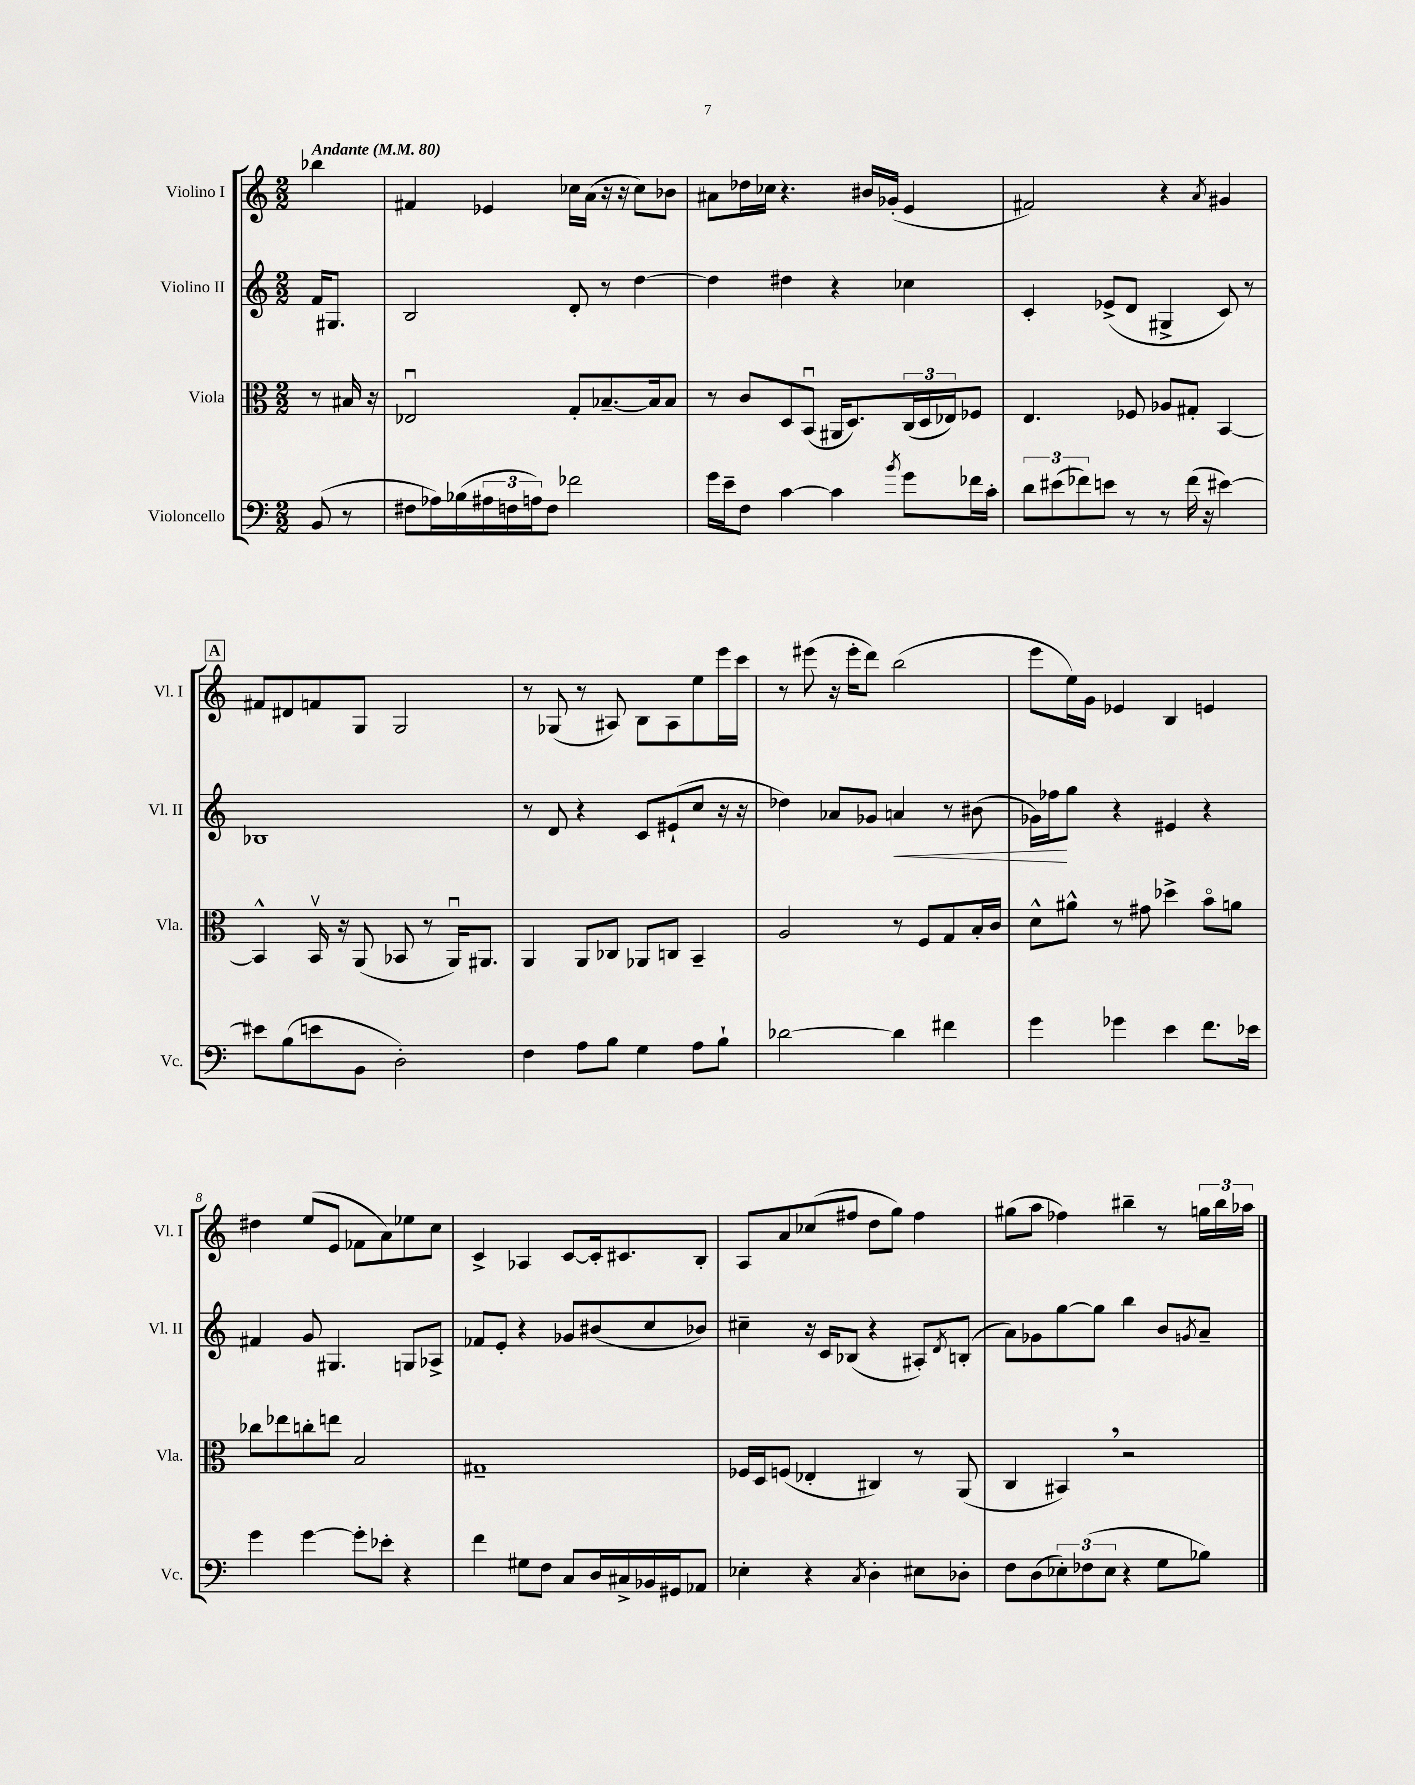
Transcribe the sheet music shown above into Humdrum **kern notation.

**kern	**kern	**kern	**dynam	**kern
*part4	*part3	*part2	*part2	*part1
*staff4	*staff3	*staff2	*staff2	*staff1
*I"Violoncello	*I"Viola	*I"Violino II	*	*I"Violino I
*I'Vc.	*I'Vla.	*I'Vl. II	*	*I'Vl. I
*clefF4	*clefC3	*clefG2	*	*clefG2
*k[]	*k[]	*k[]	*	*k[]
*M2/2	*M2/2	*M2/2	*	*M2/2
*MM80	*MM80	*MM80	*	*MM80
=	=	=	=	=
!	!	!	!	!LO:TX:a:B:t=Andante
(8BB/	8r	16f/KL	.	4bb-X\
.	.	8.G#X/J	.	.
8r	16B#X/	.	.	.
.	16r	.	.	.
=1	=1	=1	=1	=1
8F#X\L	2E-Xu/	2B/	.	4f#X/
16A-X\L)	.	.	.	.
(16B-X\	.	.	.	.
24A#X\	.	.	.	4e-X/
24Fn\	.	.	.	.
24An\J)	.	.	.	.
8F\J	.	.	.	.
2f-X\	8G'/L	8d'/	.	16cc-X\LL
.	.	.	.	(16a\JJ
.	[8.B-X~/	8r	.	16r
.	.	.	.	16r
.	.	[4dd\	.	8cc-\L)
.	16B-/k]	.	.	.
.	8B-/J	.	.	8b-X\J
=2	=2	=2	=2	=2
16g\LL	8r	4dd\]	.	8a#X\L
16e~\J	.	.	.	.
8F\J	8c/L	.	.	16dd-X\L
.	.	.	.	16cc-X\JJ
[4c\	8D/	4dd#X\	.	4.r
.	(8BBu/J	.	.	.
4c\]	16AA#X/KL	4r	.	.
.	8.D/)	.	.	.
.	.	.	.	16b#X/LL
.	.	.	.	(16g-X'/JJ
8qb/	.	.	.	.
8g\L	(24C/L	4cc-X\	.	4e/
.	24D/	.	.	.
.	24E-X/J)	.	.	.
16f-X\L	8F-X/J	.	.	.
16c'\JJ	.	.	.	.
=3	=3	=3	=3	=3
12d\L	4.E/	4c'/	.	2f#X/)
(12e#X\	.	.	.	.
12f-X\)	.	.	.	.
8en\J	.	(8e-X^/L	.	.
8r	8F-X/	8d/J	.	.
8r	8A-X/L	4G#X^/	.	4r
(16f-\	8G#X'/J	.	.	.
16r	.	.	.	.
.	.	.	.	8qa/
[4e#X\)	[4BB/	8c/)	.	4g#X/
.	.	8r	.	.
!!LO:LB:g=z
!!LO:REH:place=s1:t=A
=4	=4	=4	=4	=4
8e#X\L]	4BB^^/]	1B-X	.	8f#X/L
(8B\	.	.	.	8d#X/
8en\	16BBv/	.	.	8fn/
.	16r	.	.	.
8BB\J	(8AA/	.	.	8G/J
2D'\)	8BB-X/	.	.	2G/
.	8r	.	.	.
.	16AAu/KL)	.	.	.
.	8.AA#X/J	.	.	.
=5	=5	=5	=5	=5
4F\	4AA/	8r	.	8r
.	.	8d/	.	(8G-X/
8A\L	8AA/L	4r	.	8r
8B\J	8C-X/J	.	.	8A#X/)
4G\	8AA-X/L	8c/L	.	8B\L
.	8Cn/J	(8e#X`/	.	8A#\
8A\L	4BB~/	8cc/J	.	8ee\
8B`\J	.	16r	.	16eee\L
.	.	16r	.	16ccc\JJ
=6	=6	=6	=6	=6
[2d-X\	2A/	4dd-X\)	.	8r
.	.	.	.	(8eee#X\
.	.	8a-X/L	.	16r
.	.	.	.	16eee#'\KL
.	.	8g-X/J	.	8ddd\J)
!	!	!	!LO:HP:b	!
4d-\]	8r	4an/	<	(2bb\
.	8F/L	.	.	.
4f#X\	8G/	8r	.	.
.	16B'/L	(8b#X\	.	.
.	16c/JJ	.	.	.
=7	=7	=7	=7	=7
4g\	8d^^\L	16g-X\LL)	.	8eee\L
.	.	16ff-X\J	.	.
.	8a#X^^\J	8gg\J	[	16ee\L)
.	.	.	.	16g\JJ
4g-X\	8r	4r	.	4e-X/
.	8g#X\	.	.	.
4e\	4dd-X^\	4e#X/	.	4B/
8.f\L	8b\L	4r	.	4en/
.	8an\J	.	.	.
16e-X\Jk	.	.	.	.
!!LO:LB:g=z
=8	=8	=8	=8	=8
4g\	8cc-X\L	4f#X/	.	4dd#X\
.	8ee-X\	.	.	.
[4g\	8ccn'\	8g/	.	(8ee/L
.	8een\J	4.G#X/	.	8e/J
8g'\L]	2B/	.	.	8f-X\L
8e-X'\J	.	.	.	8a\)
4r	.	8Gn/L	.	8ee-X\
.	.	8A-X^/J	.	8cc\J
=9	=9	=9	=9	=9
4f\	1G#X~	8f-X/L	.	4c^/
.	.	8e'/J	.	.
8G#X\L	.	4r	.	4A-X/
8F\J	.	.	.	.
8C/L	.	8g-X/L	.	[8c/L
16D/L	.	(8b#X/	.	16c'/k]
16C#X^/	.	.	.	8.c#X/
16BB-X/	.	8cc/	.	.
16GG#X/J	.	.	.	.
8AA-X/J	.	8b-X/J)	.	8B'/J
=10	=10	=10	=10	=10
4E-X'\	16F-X/LL	4cc#X~\	.	8A/L
.	16D/J	.	.	.
.	(8Fn/J	.	.	8a/
4r	4E-X'/	16r	.	(8cc-X/
.	.	16c/KL	.	.
.	.	(8B-X/J	.	8ff#X/J
8qC/	.	.	.	.
4D'\	4C#X/)	4r	.	8dd\L
.	.	.	.	8gg\J)
8E#X\L	8r	8A#X'/L)	.	4ff#\
.	.	8qd/	.	.
8D-X'\J	(8AA/	(8Bn'/J	.	.
=11	=11	=11	=11	=11
8F\L	4C/	8a\L)	.	(8gg#X\L
(8D\	.	8g-X\	.	8aa\J
12E-X'\)	4BB#X,/)	[8gg\	.	4ff-X\)
(12F-X\	.	.	.	.
.	.	8gg\J]	.	.
12E-\J	.	.	.	.
4r	2r	4bb\	.	4bb#X~\
8G\L	.	8b/L	.	8r
.	.	8qgn/	.	.
8B-X\J)	.	8a~/J	.	24ggn\LL
.	.	.	.	24bb#\
.	.	.	.	24aa-X\JJ
==	==	==	==	==
*-	*-	*-	*-	*-
